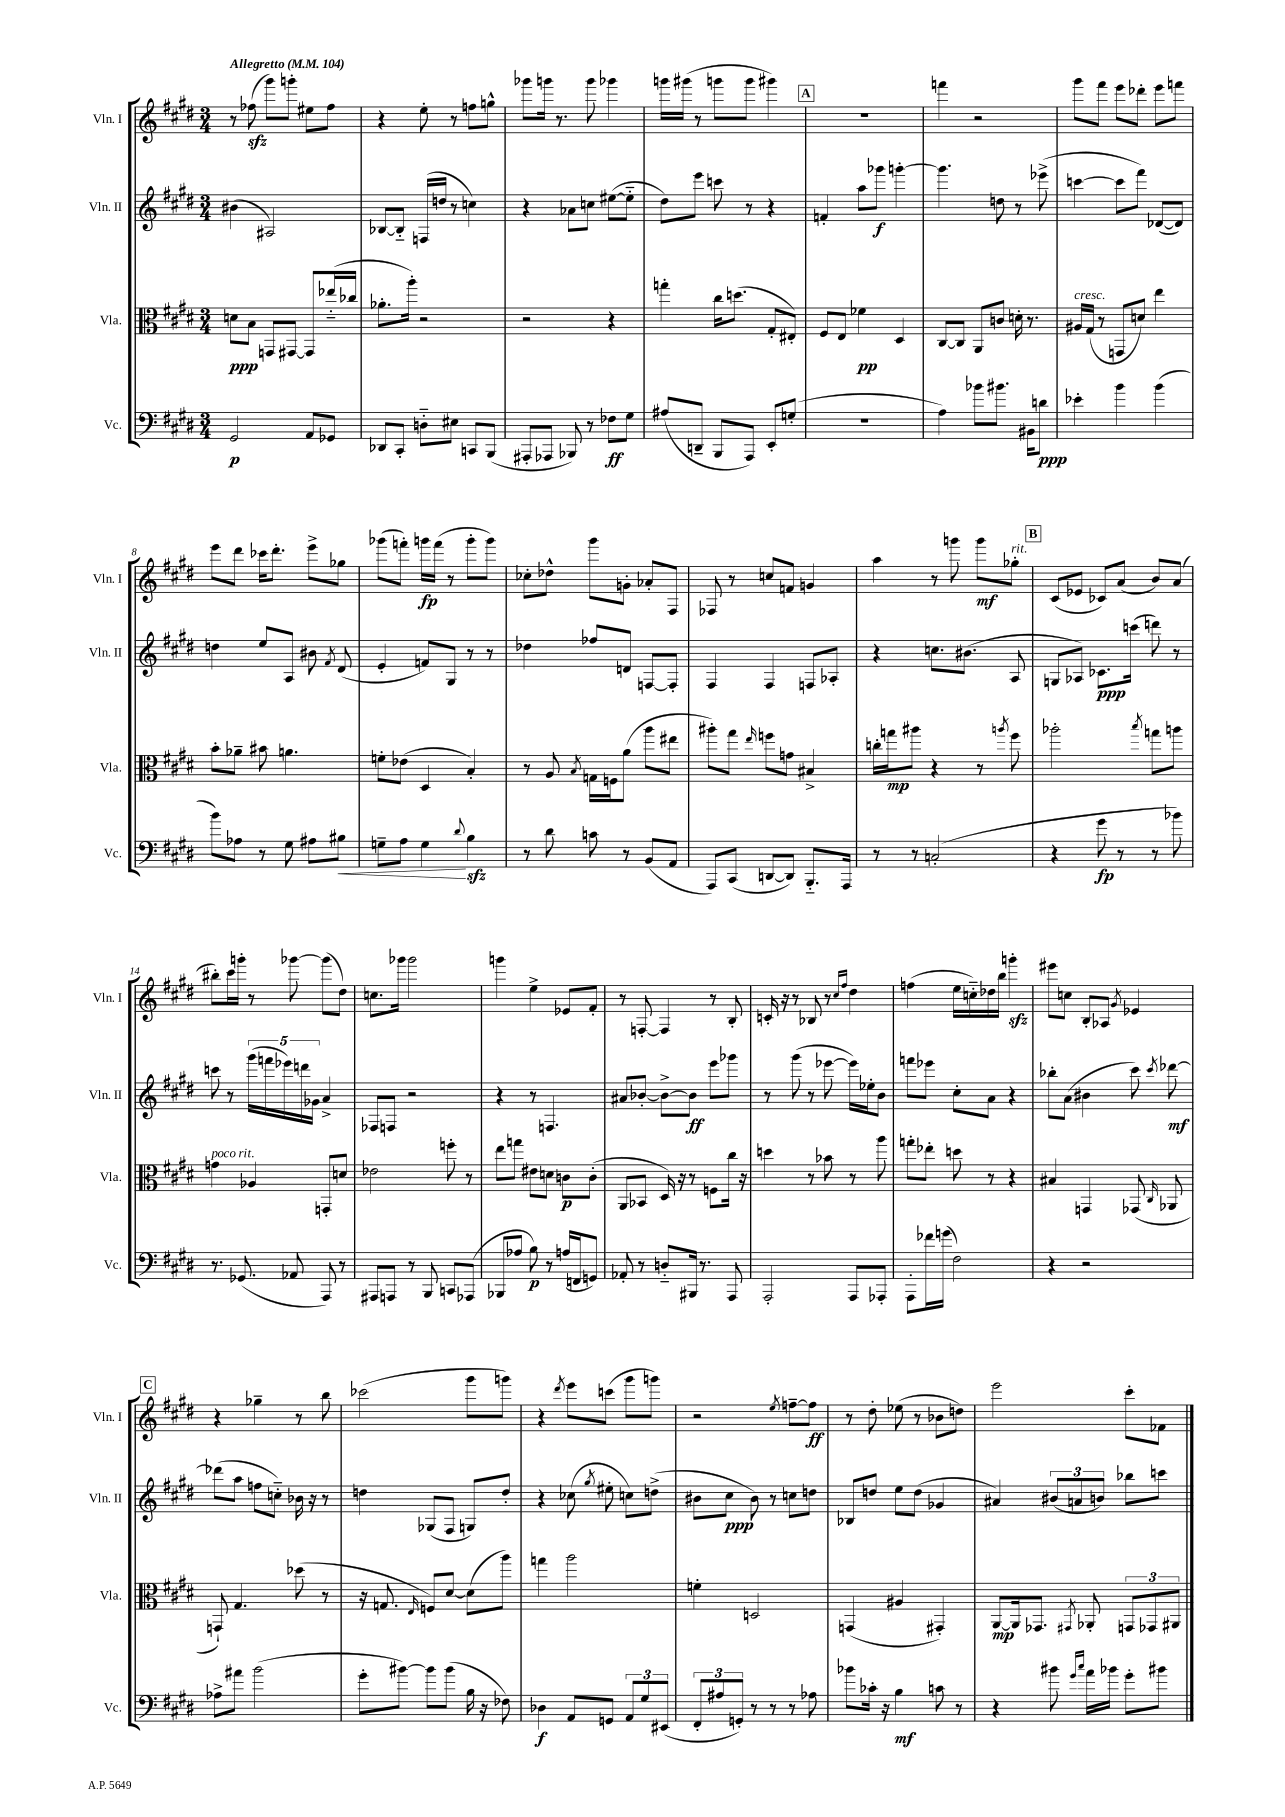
<<
\new StaffGroup <<
\new Staff = "s0" \with { instrumentName = "Vln. I" shortInstrumentName = "Vln. I" } {
    \clef treble \key e \major \numericTimeSignature \time 3/4 \tempo "Allegretto" 4 = 104
    \autoBeamOff r8 fes''8\sfz( gis'''8[) g'''8]-. eis''8[ fes''8] |
    r4 e''8-. r8 f''8[ g''8]-^ |
    ges'''8[ g'''16] r8. g'''8 ges'''4 |
    g'''16[ gis'''16]( r8 g'''8[ g'''8] gis'''4) |
    \mark \markup { \box "A" } R2. |
    f'''4 r2 |
    gis'''8[ fis'''8] e'''8[ des'''8]-. e'''8[ f'''8] |
    e'''8[ dis'''8] ces'''16[ dis'''8.]-. e'''8[-> ges''8] |
    ges'''8[( f'''8]-.) g'''16[\fp f'''16]( r8 g'''8[-. g'''8]) |
    ces''8[-. des''8]-^ gis'''8[ g'8]-. aes'8[-. fis8] |
    fes8 r8 c''8[ f'8] g'4 |
    a''4 r8 g'''8 g'''8[\mf ges''8]-.^\markup { \italic "rit." } |
    \mark \markup { \box "B" } cis'8[( ees'8] ces'8[) a'8]( b'8[) a'8]( |
    bis''8[-.) cis'''16 g'''16]-. r8 ges'''8~ ges'''8[( dis''8]) |
    c''8.[ ges'''16] ges'''2 |
    g'''4 e''4-> ees'8[ fis'8]-. |
    r8 f8~-. f4 r8 b8-. |
    c'16-. r16 r8 bes8 r8 \grace { cis''16[ fis''16] } dis''4 |
    f''4( e''16[ c''16-_) des''16 b''16] g'''4-.\sfz |
    eis'''8[ c''8] b8[-. aes8] \acciaccatura { gis'8 } ees'4 |
    \mark \markup { \box "C" } r4 ges''4-- r8 b''8 |
    ces'''2( gis'''8[ g'''8]) |
    r4 \acciaccatura { dis'''8 } e'''8[ c'''8]( gis'''8[ g'''8]) |
    r2 \acciaccatura { e''8 } f''8[~-- f''8]\ff |
    r8 dis''8-. ees''8( r8 bes'8[ d''8]) |
    e'''2 cis'''8[-. fes'8] \bar "|." |
}
\new Staff = "s1" \with { instrumentName = "Vln. II" shortInstrumentName = "Vln. II" } {
    \clef treble \key e \major \numericTimeSignature \time 3/4
    \autoBeamOff bis'4( ais2) |
    bes8[~ bes8]-_ f16[( d''16] r8 c''4) |
    r4 aes'8[ c''8] eis''8[~( eis''8]-_ |
    dis''8[) e'''8] c'''8 r8 r4 |
    \mark \markup { \box "A" } f'4-. a''8[ ges'''8]\f g'''4~-. |
    g'''4. d''8 r8 ees'''8->( |
    c'''4~ c'''8[ fis'''8]) des'8[~( des'8]) |
    d''4 e''8[ a8] bis'8 \acciaccatura { fis'8 } dis'8( |
    e'4-. f'8[) gis8] r8 r8 |
    des''4 fes''8[ d'8] f8[~ f8]-. |
    fis4 fis4 f8[ aes8]-. |
    r4 c''8.[ bis'8.]( a8 |
    \mark \markup { \box "B" } g8[ aes8]) ces'8.[\ppp c'''16]( d'''8) r8 |
    c'''8 r8 \tuplet 5/4 { gis'''16[( f'''16 ees'''16) d'''16 ges'16] } a'4-> |
    fes8[ f8] r2 |
    r4 r8 f4. |
    ais'8[ bes'8]~-. bes'8[~-> bes'8]\ff e'''8[ ges'''8] |
    r8 gis'''8( r8 ees'''8~ ees'''16[) ees''16-. b'8] |
    f'''8[ ees'''8] cis''8[-. a'8] r4 |
    bes''8[-. a'8]( bis'4 cis'''8) \acciaccatura { cis'''8 } des'''8~\mf |
    \mark \markup { \box "C" } des'''8[( a''8] f''8[ c''8]-_) bes'16 r16 r8 |
    d''4 ges8[( fis8] g8[) d''8]-. |
    r4 ces''8( \acciaccatura { gis''8 } eis''8-. c''8[) d''8]->( |
    bis'8[ cis''8]\ppp bis'8) r8 c''8[ d''8] |
    bes8[ d''8] e''8[ d''8]( ges'4 |
    ais'4) \tuplet 3/2 { bis'8[( a'8 b'8]) } bes''8[ c'''8] \bar "|." |
}
\new Staff = "s2" \with { instrumentName = "Vla." shortInstrumentName = "Vla." } {
    \clef alto \key e \major \numericTimeSignature \time 3/4
    \autoBeamOff d'8[\ppp b8] g,8[ gis,8]~ gis,8[ ees''16-_( ces''16] |
    aes'8.[-. a''16]-.) r2 |
    r2 r4 |
    g''4-. cis''16[ d''8.]( gis8[-. eis8]-.) |
    \mark \markup { \box "A" } fis8[ e8] fes'4\pp dis4 |
    cis8[~ cis8] a,8[ c'8] d'16-. r8. |
    ais16[^\markup { \italic "cresc." } gis16]( r8 g,8[ d'8]) e''4 |
    b'8[-. aes'8]-- bis'8 a'4. |
    f'8[-. ees'8]( dis4 b4-.) |
    r8 a8 \acciaccatura { b8 } g16[ f16 a'8]( a''8[ eis''8] |
    ais''8[-.) gis''8] \grace { e''16 } f''8[ g'8] bis4-> |
    c''16[-. g''16\mp ais''8] r4 r8 \acciaccatura { a''8 } fis''8 |
    \mark \markup { \box "B" } aes''2-. \acciaccatura { b''8 } g''8[ a''8] |
    g'4^\markup { \italic "poco rit." } aes4 g,8[-. d'8] |
    ees'2 f''8-. r8 |
    e''8[ g''8] eis'8[ d'8] c'8[\p c'8]-.( |
    a,8[ bes,8] dis16) r16 r8 f8[ cis''16] r16 |
    d''4 r8 bes'8 r8 a''8 |
    g''8[-. ees''8]-. d''8 r8 r4 |
    bis4 g,4 ges,8( \grace { cis16 } aes,8 |
    \mark \markup { \box "C" } g,8-!) gis4. des''8( r8 |
    r16 g8. \grace { e16 } f8[) dis'8]~ dis'8[( a''8]) |
    g''4 a''2 |
    f'4-. d2 |
    g,4( ais4 gis,4-.) |
    a,8[~\mp a,16 ges,8.] \acciaccatura { gis,8 } aes,8-. \tuplet 3/2 { g,8[ ges,8 ais,8] } \bar "|." |
}
\new Staff = "s3" \with { instrumentName = "Vc." shortInstrumentName = "Vc." } {
    \clef bass \key e \major \numericTimeSignature \time 3/4
    \autoBeamOff gis,2\p a,8[ ges,8] |
    des,8[ cis,8]-. d8[-_ eis8] c,8[ b,,8]( |
    ais,,8[-. aes,,8] bes,,8) r8 fes8[\ff gis8] |
    ais8[( d,8]-- b,,8[ a,,8]) e,8[-. g8]-.( |
    \mark \markup { \box "A" } R2. |
    a4) bes'8[ bis'8.] bis,16[ d'8]\ppp |
    ees'4-. b'4 b'4( |
    b'8[) aes8] r8 gis8 ais8[ bis8]\< |
    g8[-- a8] g4\! \appoggiatura { dis'8 } b4\sfz |
    r8 dis'8 c'8 r8 b,8[( a,8] |
    a,,8[) cis,8]( d,8[~ d,8]) b,,8.[-_ a,,16] |
    r8 r8 c2-.( |
    \mark \markup { \box "B" } r4 gis'8\fp r8 r8 bes'8) |
    r8. ges,8.( aes,8 a,,8) r8 |
    ais,,8[ a,,8] r8 b,,8 c,8[ aes,,8]( |
    bes,,8[ aes8] b8\p) r8 a16[( f,16 g,8]) |
    aes,8-. r8 d8[-_ bis,,16] r8. a,,8 |
    a,,2-. a,,8[ aes,,8]-. |
    a,,8[-. fes'16 g'16]( fis2) |
    r4 r2 |
    \mark \markup { \box "C" } aes8[-> ais'8] b'2( |
    gis'8[-. bis'8]~) bis'8[ bis'8]( b16 r16 fes8) |
    des4\f a,8[ g,8] \tuplet 3/2 { a,8[ gis8 eis,8]( } |
    \tuplet 3/2 { fis,8[-. ais8 g,8]-.) } r8 r8 r8 aes8 |
    bes'8[ ces'16]-. r16 b4\mf c'8 r8 |
    r4 bis'8 \grace { gis'16[ cis''16] } a'16[ bes'16] gis'8[-. bis'8] \bar "|." |
}
>>
>>
